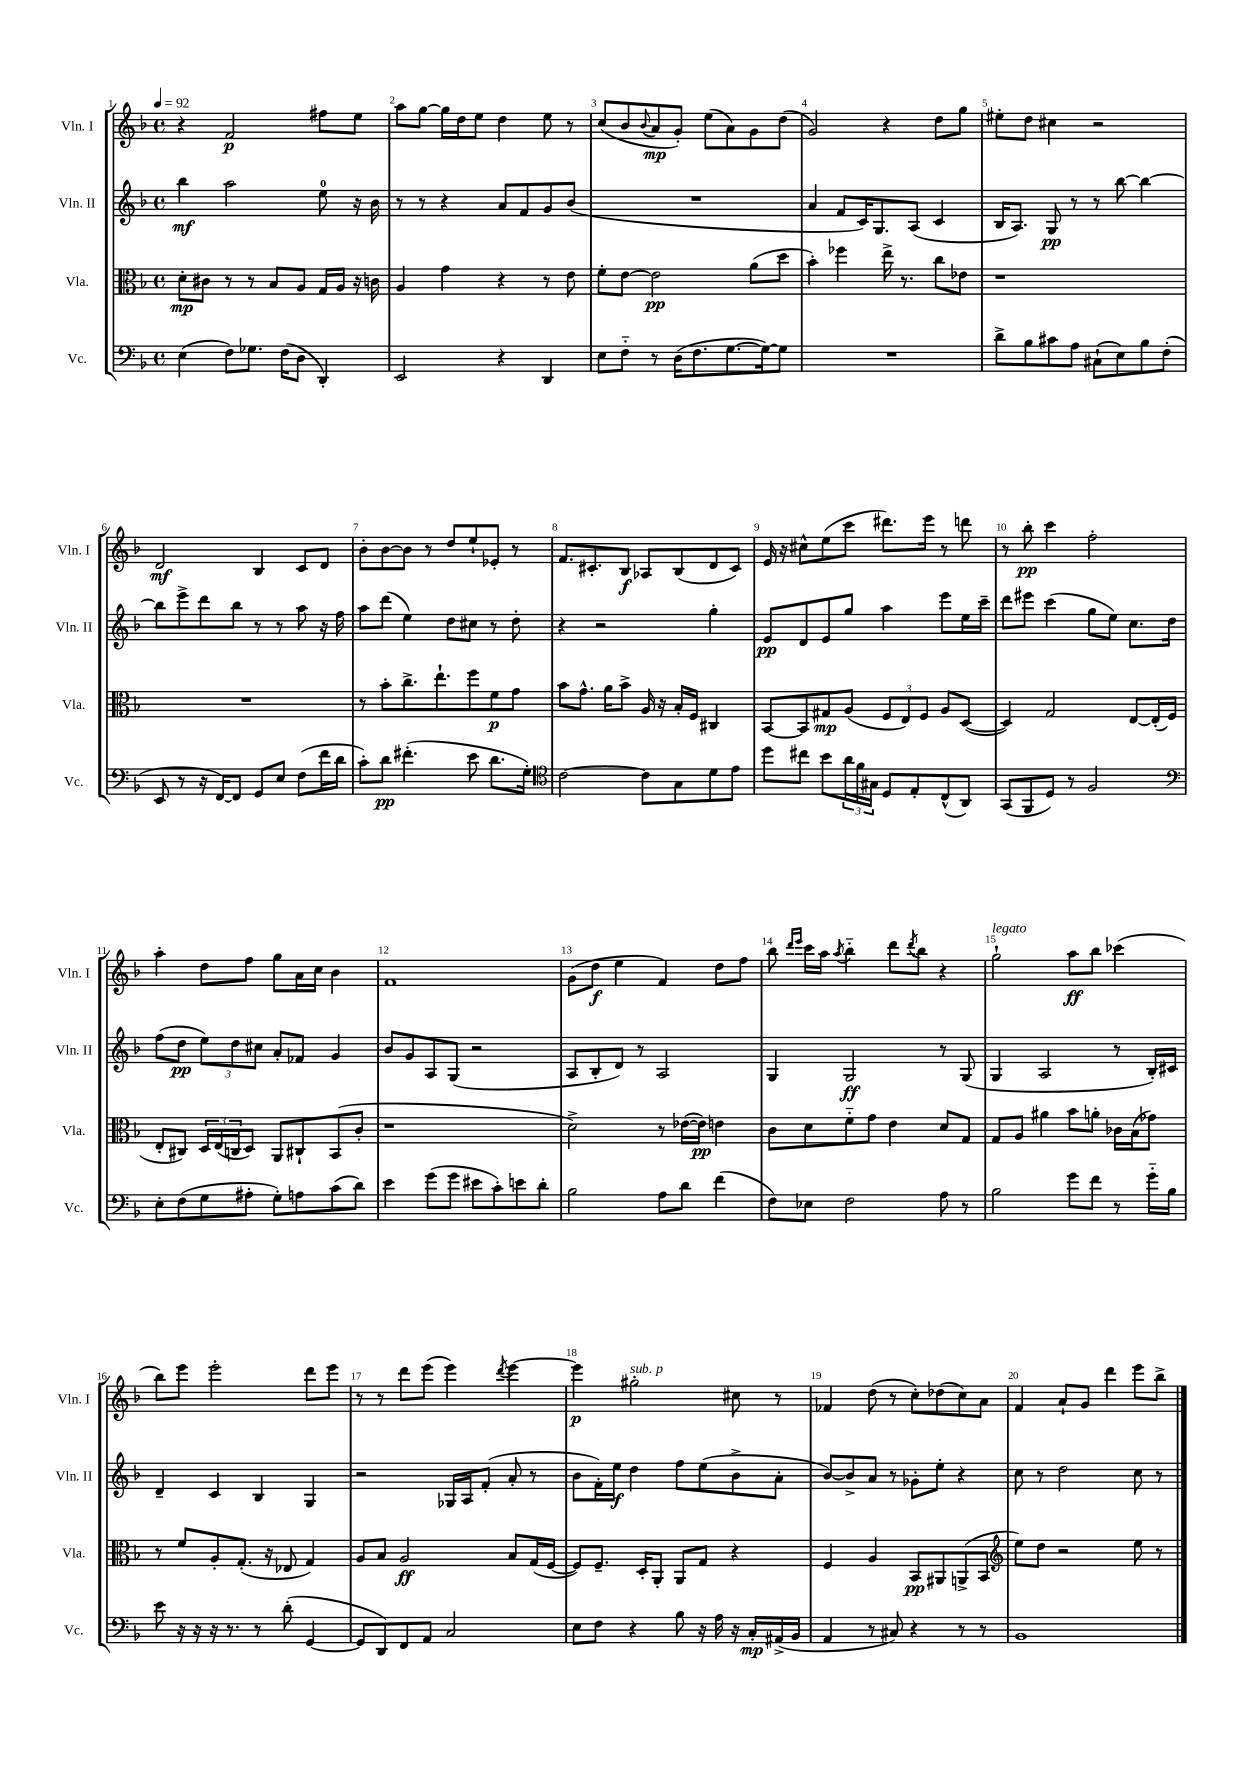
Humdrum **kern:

**kern	**dynam	**kern	**dynam	**kern	**dynam	**kern	**dynam
*part4	*part4	*part3	*part3	*part2	*part2	*part1	*part1
*staff4	*staff4	*staff3	*staff3	*staff2	*staff2	*staff1	*staff1
*I"Vc.	*	*I"Vla.	*	*I"Vln. II	*	*I"Vln. I	*
*I'Vc.	*	*I'Vla.	*	*I'Vln. II	*	*I'Vln. I	*
*clefF4	*	*clefC3	*	*clefG2	*	*clefG2	*
*k[b-]	*	*k[b-]	*	*k[b-]	*	*k[b-]	*
*M4/4	*	*M4/4	*	*M4/4	*	*M4/4	*
*met(c)	*	*met(c)	*	*met(c)	*	*met(c)	*
*MM92	*	*MM92	*	*MM92	*	*MM92	*
=1	=1	=1	=1	=1	=1	=1	=1
(4E\	.	8d'\L	mp	4bb-\	mf	4r	.
.	.	8c#X\J	.	.	.	.	.
8F\L)	.	8r	.	2aa\	.	2f/	p
8.G-X\J	.	8r	.	.	.	.	.
.	.	8B-/L	.	.	.	.	.
(16F\KL	.	.	.	.	.	.	.
8D\J	.	8A/J	.	.	.	.	.
4DD'/)	.	16G/LL	.	8ee\	.	8ff#X\L	.
.	.	16A/JJ	.	.	.	.	.
.	.	16r	.	16r	.	8ee\J	.
.	.	16cn\	.	16b-\	.	.	.
=2	=2	=2	=2	=2	=2	=2	=2
2EE/	.	4A/	.	8r	.	8aa\L	.
.	.	.	.	8r	.	[8gg\J	.
.	.	4g\	.	4r	.	16gg\LL]	.
.	.	.	.	.	.	16dd\J	.
.	.	.	.	.	.	8ee\J	.
4r	.	4r	.	8a/L	.	4dd\	.
.	.	.	.	8f/	.	.	.
4DD/	.	8r	.	8g/	.	8ee\	.
.	.	8e\	.	(8b-/J	.	8r	.
=3	=3	=3	=3	=3	=3	=3	=3
8E\L	.	8f'\L	.	1r	.	(8cc/L	.
8F\J	.	[8e\J	.	.	.	8b-/	.
.	.	.	.	.	.	8qqb-/	.
8r	.	2e\]	pp	.	.	8a/	mp
(16D\KL	.	.	.	.	.	8g'/J)	.
8.F\	.	.	.	.	.	.	.
.	.	.	.	.	.	(8ee\L	.
[8.G\	.	.	.	.	.	8a\)	.
.	.	(8a\L	.	.	.	8g\	.
16G\k_)	.	.	.	.	.	.	.
8G\J]	.	8dd\J	.	.	.	(8dd\J	.
=4	=4	=4	=4	=4	=4	=4	=4
1r	.	4b-'\)	.	4a/	.	2g/)	.
.	.	4ff-X\	.	8f/L	.	.	.
.	.	.	.	16c/K)	.	.	.
.	.	.	.	8.G/	.	.	.
.	.	16ee^\	.	.	.	4r	.
.	.	8.r	.	.	.	.	.
.	.	.	.	(8A/J	.	.	.
.	.	8cc\L	.	4c/	.	8dd\L	.
.	.	8e-X\J	.	.	.	8gg\J	.
=5	=5	=5	=5	=5	=5	=5	=5
8d^\L	.	1r	.	16B-/KL	.	8ee#X'\L	.
.	.	.	.	8.A/J)	.	.	.
8B-\	.	.	.	.	.	8dd\J	.
8c#X\	.	.	.	8G/	pp	4cc#X\	.
8A\J	.	.	.	8r	.	.	.
(8C#X`\L	.	.	.	8r	.	2r	.
8E\)	.	.	.	[8bb-\	.	.	.
8B-\	.	.	.	4bb-\_	.	.	.
(8F'\J	.	.	.	.	.	.	.
!!LO:LB:g=z
=6	=6	=6	=6	=6	=6	=6	=6
8EE/	.	1r	.	8bb-\L]	.	2d/	mf
8r	.	.	.	8eee^\	.	.	.
16r	.	.	.	8ddd\	.	.	.
[16FF/KL)	.	.	.	.	.	.	.
8FF/J]	.	.	.	8bb-\J	.	.	.
8GG/L	.	.	.	8r	.	4B-/	.
8E/J	.	.	.	8r	.	.	.
(8F\L	.	.	.	8aa\	.	8c/L	.
16f\L	.	.	.	16r	.	8d/J	.
16d\JJ	.	.	.	16ff\	.	.	.
=7	=7	=7	=7	=7	=7	=7	=7
8c'\L)	.	8r	.	8aa\L	.	8b-'\L	.
8d\J	pp	8b-'\L	.	(8ddd\J	.	[8b-\	.
(4.f#X'\	.	8.cc^\	.	4ee\)	.	8b-\J]	.
.	.	.	.	.	.	8r	.
.	.	8.ee`\	.	.	.	.	.
.	.	.	.	8dd\L	.	8dd/L	.
8e\	.	8ff\	.	8cc#X\J	.	8ee`/	.
8.d\L	.	8f\	p	8r	.	8e-X'/J	.
.	.	8g\J	.	8dd'\	.	8r	.
16G'\Jk)	.	.	.	.	.	.	.
=8	=8	=8	=8	=8	=8	=8	=8
*clefC4	*	*	*	*	*	*	*
[2c\	.	8b-\L	.	4r	.	8.f/L	.
.	.	8.g^^\J	.	.	.	.	.
.	.	.	.	.	.	8.c#X'/	.
.	.	.	.	2r	.	.	.
.	.	16a\KL	.	.	.	.	.
.	.	8b-^\J	.	.	.	8B-/J	f
8c\L]	.	16A/	.	.	.	8A-X/L	.
.	.	16r	.	.	.	.	.
8G\	.	16B-'/LL	.	.	.	(8B-/	.
.	.	16F/JJ	.	.	.	.	.
8d\	.	4C#X/	.	4gg'\	.	8d/	.
8e\J	.	.	.	.	.	8c#/J)	.
=9	=9	=9	=9	=9	=9	=9	=9
8dd\L	.	[8BB-/L	.	8e/L	pp	16e/	.
.	.	.	.	.	.	16r	.
8cc#X\J	.	8BB-/]	.	8d/	.	8cc#X^^\L	.
8b-\L	.	8G#X/	mp	8e/	.	(8ee\	.
24a\L	.	(8A/J	.	8gg/J	.	8ccc\J	.
24f\	.	.	.	.	.	.	.
24G#X\JJ	.	.	.	.	.	.	.
8D/L	.	12F/L	.	4aa\	.	8.ddd#X\L)	.
.	.	12E/)	.	.	.	.	.
8E'/	.	.	.	.	.	.	.
.	.	12F/J	.	.	.	.	.
.	.	.	.	.	.	16eee\Jk	.
(8C^^/	.	8A/L	.	8eee\L	.	8r	.
8AA/J)	.	([8D/J	.	16ee\L	.	8dddn\	.
.	.	.	.	16ccc~\JJ	.	.	.
=10	=10	=10	=10	=10	=10	=10	=10
(8GG/L	.	4D/])	.	8ddd\L	.	8r	.
8FF/	.	.	.	8eee#X\J	.	8bb-'\	pp
8D/J)	.	2G/	.	(4ccc\	.	4ccc\	.
8r	.	.	.	.	.	.	.
2F/	.	.	.	8gg\L	.	2ff'\	.
.	.	.	.	8ee\J)	.	.	.
.	.	[8E/L	.	8.cc\L	.	.	.
.	.	(16E'/L]	.	.	.	.	.
.	.	16F/JJ	.	16dd\Jk	.	.	.
!!LO:LB:g=z
=11	=11	=11	=11	=11	=11	=11	=11
*clefF4	*	*	*	*	*	*	*
8E'\L	.	8E'/L	.	(8ff\L	.	4aa'\	.
(8F\	.	8C#X/J)	.	8dd\J	pp	.	.
8G\	.	24D/LL	.	12ee\L)	.	8dd\L	.
.	.	(24E/	.	.	.	.	.
.	.	24Cn/J	.	12dd\	.	.	.
8A#X'\J	.	8D/J)	.	.	.	8ff\J	.
.	.	.	.	12cc#X\J	.	.	.
8G'\L)	.	8AA/L	.	8a'/L	.	8gg\L	.
8An\	.	8C#X`/	.	8f-X/J	.	16a\L	.
.	.	.	.	.	.	16cc\JJ	.
(8c\	.	(8BB-/	.	4g/	.	4b-\	.
8d\J)	.	8c'/J	.	.	.	.	.
=12	=12	=12	=12	=12	=12	=12	=12
4e\	.	1r	.	8b-/L	.	1f	.
.	.	.	.	8g/	.	.	.
(8g\L	.	.	.	8A/	.	.	.
8g\J	.	.	.	(8G/J	.	.	.
8e#X\L	.	.	.	2r	.	.	.
8c'\)	.	.	.	.	.	.	.
8en\	.	.	.	.	.	.	.
8d'\J	.	.	.	.	.	.	.
=13	=13	=13	=13	=13	=13	=13	=13
2B-\	.	2d^\)	.	8A/L	.	(8g\L	.
.	.	.	.	8B-'/	.	8dd\J	f
.	.	.	.	8d/J)	.	4ee\	.
.	.	.	.	8r	.	.	.
8A\L	.	8r	.	2A/	.	4f/)	.
8d\J	.	([16e-X\LL	.	.	.	.	.
.	.	16e-\JJ])	pp	.	.	.	.
(4f\	.	4en\	.	.	.	8dd\L	.
.	.	.	.	.	.	8ff\J	.
=14	=14	=14	=14	=14	=14	=14	=14
8F\L)	.	8c\L	.	4G/	.	8bb-\	.
.	.	.	.	.	.	16qqddd/LL	.
.	.	.	.	.	.	16qqeee/JJ	.
8E-X\J	.	8d\	.	.	.	16ccc\LL	.
.	.	.	.	.	.	16aa\JJ	.
.	.	.	.	.	.	8qaa/	.
2F\	.	8f\	.	2G/	ff	4bb-\	.
.	.	8g\J	.	.	.	.	.
.	.	4e\	.	.	.	8ddd\L	.
.	.	.	.	.	.	8qddd/	.
.	.	.	.	.	.	8bb-\J	.
8A\	.	8d/L	.	8r	.	4r	.
8r	.	8G/J	.	(8G/	.	.	.
=15	=15	=15	=15	=15	=15	=15	=15
!	!	!	!	!	!	!LO:TX:a:i:t=legato	!
2B-\	.	8G/L	.	4G/	.	2gg`\	.
.	.	8A/J	.	.	.	.	.
.	.	4a#X\	.	2A/	.	.	.
8g\L	.	8b-\L	.	.	.	8aa\L	ff
8f\J	.	8an'\J	.	.	.	8bb-\J	.
8r	.	16c-X\LL	.	8r	.	(4ccc-X\	.
.	.	(16B-\J	.	.	.	.	.
16g\LL	.	8g-X\J)	.	16B-'/LL)	.	.	.
16B-\JJ	.	.	.	16c#X/JJ	.	.	.
!!LO:LB:g=z
=16	=16	=16	=16	=16	=16	=16	=16
8e\	.	8r	.	4d~/	.	8bb-\L)	.
16r	.	8f/L	.	.	.	8eee\J	.
16r	.	.	.	.	.	.	.
16r	.	8A'/	.	4c/	.	2eee'\	.
8.r	.	.	.	.	.	.	.
.	.	(8.G'/J	.	.	.	.	.
8r	.	.	.	4B-/	.	.	.
.	.	16r	.	.	.	.	.
(8d'\	.	8E-X/	.	.	.	.	.
[4GG/	.	4G/)	.	4G/	.	8ddd\L	.
.	.	.	.	.	.	8eee\J	.
=17	=17	=17	=17	=17	=17	=17	=17
8GG/L]	.	8A/L	.	2r	.	8r	.
8DD/)	.	8B-/J	.	.	.	8r	.
8FF/	.	2A/	ff	.	.	8ddd\L	.
8AA/J	.	.	.	.	.	(8eee\J	.
2C/	.	.	.	16G-X/LL	.	4eee\)	.
.	.	.	.	16A/J	.	.	.
.	.	.	.	(8f'/J	.	.	.
.	.	.	.	.	.	8qddd/	.
.	.	8B-/L	.	8a'/	.	[4eee\	.
.	.	(16G/L	.	8r	.	.	.
.	.	[16F/JJ	.	.	.	.	.
=18	=18	=18	=18	=18	=18	=18	=18
8E\L	.	8F/L])	.	8b-\L	.	4eee\]	p
8F\J	.	8.F~/J	.	16f'\L)	.	.	.
.	.	.	.	16ee\JJ	f	.	.
!	!	!	!	!	!	!LO:TX:a:i:t=sub. p	!
4r	.	.	.	4dd\	.	2gg#X'\	.
.	.	16D'/KL	.	.	.	.	.
.	.	8AA'/J	.	.	.	.	.
8B-\	.	8AA/L	.	8ff\L	.	.	.
16r	.	8G/J	.	(8ee\	.	.	.
16A\	.	.	.	.	.	.	.
16r	.	4r	.	8b-^\	.	8cc#X\	.
16C'/LL	mp	.	.	.	.	.	.
(16AA#X^/	.	.	.	8a'\J	.	8r	.
16BB-/JJ	.	.	.	.	.	.	.
=19	=19	=19	=19	=19	=19	=19	=19
4AA/	.	4F/	.	[8b-/L)	.	4f-X/	.
.	.	.	.	8b-^/]	.	.	.
8r	.	4A/	.	8a/J	.	(8dd\	.
8C#X/)	.	.	.	8r	.	8r	.
4r	.	8BB-/L	pp	8g-X'\L	.	8cc'\L)	.
.	.	8AA#X/	.	8ee'\J	.	(8dd-X\	.
8r	.	(8AAn^/	.	4r	.	8cc\)	.
8r	.	8BB-/J	.	.	.	8a\J	.
=20	=20	=20	=20	=20	=20	=20	=20
*	*	*clefG2	*	*	*	*	*
1BB-	.	8ee\L)	.	8cc\	.	4f/	.
.	.	8dd\J	.	8r	.	.	.
.	.	2r	.	2dd\	.	8a`/L	.
.	.	.	.	.	.	8g/J	.
.	.	.	.	.	.	4ddd\	.
.	.	8ee\	.	8cc\	.	8eee\L	.
.	.	8r	.	8r	.	8bb-^\J	.
==	==	==	==	==	==	==	==
*-	*-	*-	*-	*-	*-	*-	*-
